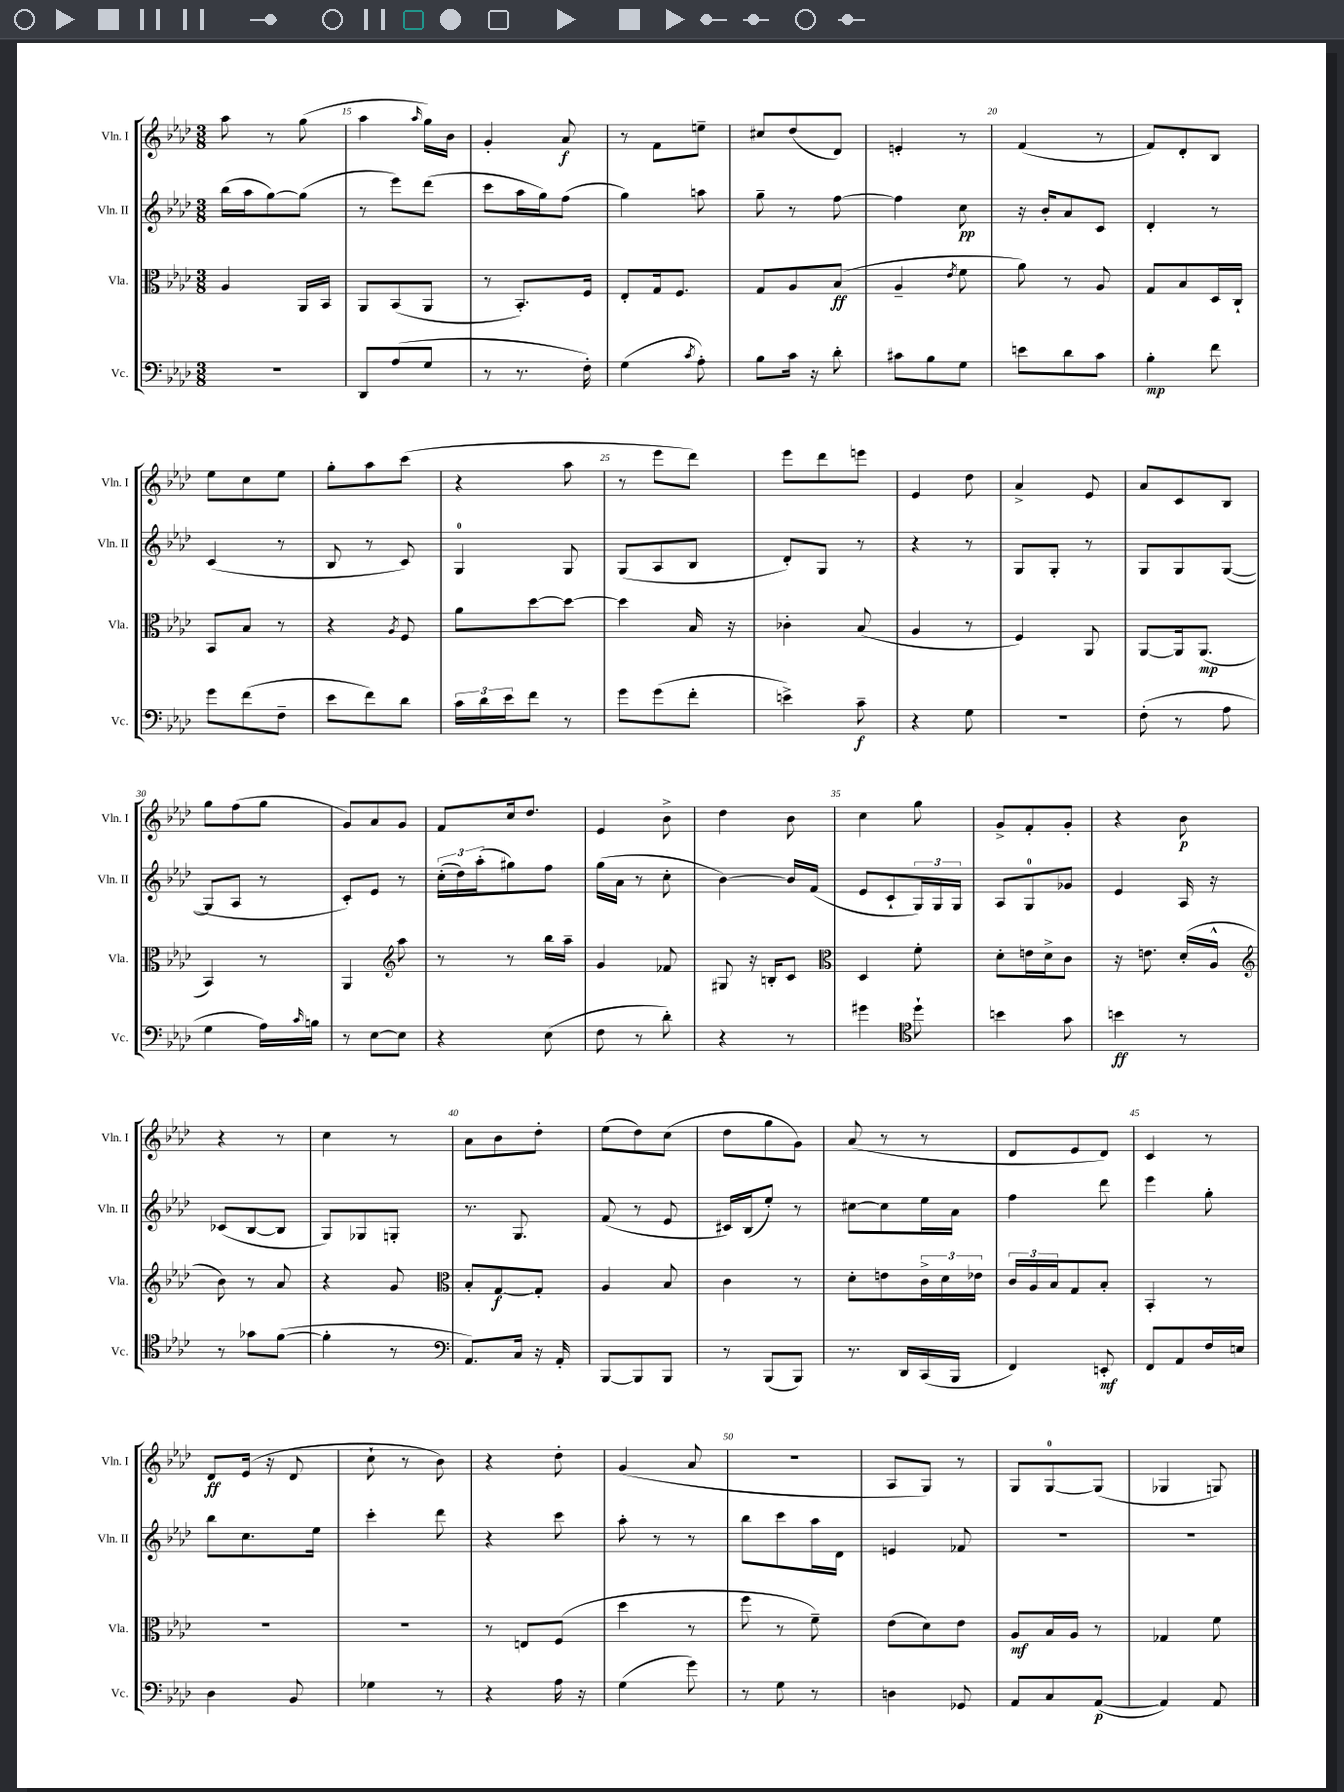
<<
\new StaffGroup <<
\new Staff = "s0" \with { instrumentName = "Vln. I" shortInstrumentName = "Vln. I" } {
    \clef treble \key aes \major \numericTimeSignature \time 3/8
    aes''8 r8 g''8( |
    aes''4 \grace { aes''16 } g''16) bes'16 |
    g'4-. aes'8\f |
    r8 f'8 e''8-- |
    cis''8 des''8( des'8) |
    e'4-. r8 |
    f'4( r8 |
    f'8) des'8-. bes8 |
    ees''8 c''8 ees''8 |
    g''8-. aes''8 c'''8( |
    r4 aes''8 |
    r8 ees'''8 des'''8) |
    ees'''8 des'''8 e'''8 |
    ees'4 des''8 |
    aes'4-> ees'8 |
    aes'8 c'8 bes8 |
    g''8 f''8( g''8 |
    g'8) aes'8 g'8 |
    f'8 c''16 des''8. |
    ees'4 bes'8-> |
    des''4 bes'8 |
    c''4 g''8 |
    g'8-> f'8-. g'8-. |
    r4 bes'8\p |
    r4 r8 |
    c''4 r8 |
    aes'8 bes'8 des''8-. |
    ees''8( des''8) c''8( |
    des''8 g''8 g'8) |
    aes'8( r8 r8 |
    des'8 ees'8 des'8) |
    c'4 r8 |
    des'8\ff ees'16( r16 des'8 |
    c''8-! r8 bes'8) |
    r4 des''8-. |
    g'4( aes'8 |
    R4. |
    aes8 g8) r8 |
    g8 g8-0~ g8( |
    ges4 g8) \bar "|." |
}
\new Staff = "s1" \with { instrumentName = "Vln. II" shortInstrumentName = "Vln. II" } {
    \clef treble \key aes \major \numericTimeSignature \time 3/8
    bes''16( aes''16 g''8~) g''8( |
    r8 ees'''8) des'''8( |
    c'''8 aes''16 g''16) f''8( |
    g''4) a''8 |
    g''8-- r8 f''8~ |
    f''4 c''8\pp |
    r16 bes'16-. aes'8 c'8 |
    des'4-. r8 |
    c'4( r8 |
    bes8 r8 c'8) |
    g4-0 g8 |
    g8( aes8 bes8 |
    des'8-.) g8 r8 |
    r4 r8 |
    g8 g8-. r8 |
    g8 g8 g8~( |
    g8 aes8 r8 |
    c'8-.) ees'8 r8 |
    \tuplet 3/2 { c''16-.( des''16) aes''16-.( } gis''8) f''8 |
    g''16( aes'16 r8 c''8-. |
    bes'4~) bes'16 f'16( |
    ees'8 c'8-! \tuplet 3/2 { g16) g16 g16 } |
    aes8 g8-0 ges'8 |
    ees'4 aes16 r16 |
    ces'8( bes8~ bes8 |
    g8) ges8 g8-. |
    r8. g8. |
    f'8( r8 ees'8 |
    cis'16) bes16( ees''8-.) r8 |
    cis''8~ cis''8 ees''16 aes'16 |
    f''4 des'''8 |
    ees'''4 g''8-. |
    bes''8 c''8. ees''16 |
    c'''4-. des'''8 |
    r4 c'''8 |
    aes''8-. r8 r8 |
    bes''8 c'''8 aes''16 des'16 |
    e'4 fes'8 |
    r4. |
    R4. \bar "|." |
}
\new Staff = "s2" \with { instrumentName = "Vla." shortInstrumentName = "Vla." } {
    \clef alto \key aes \major \numericTimeSignature \time 3/8
    aes4 aes,16 bes,16 |
    aes,8 bes,8( aes,8 |
    r8 bes,8.-.) f16 |
    ees8-. g16 f8. |
    g8 aes8 bes8\ff( |
    aes4-- \acciaccatura { ees'8 } f'8 |
    aes'8) r8 aes8 |
    g8 bes8 des16 c16-! |
    bes,8 bes8 r8 |
    r4 \acciaccatura { aes8 } f8 |
    aes'8 des''8~ des''8~ |
    des''4 bes16 r16 |
    ces'4-. bes8( |
    aes4 r8 |
    f4) aes,8 |
    aes,8~ aes,16 aes,8.\mp( |
    bes,4) r8 |
    aes,4 \clef treble aes''8 |
    r8 r8 bes''16 aes''16-- |
    g'4 fes'8 |
    gis8 r16 b16-. c'8 |
    \clef alto des4 f'8-. |
    des'8-. e'16 des'16-> c'8 |
    r16 e'8. des'16-.( aes16-^ |
    \clef treble bes'8) r8 aes'8 |
    r4 g'8 |
    \clef alto bes8-. g8~\f g8-. |
    aes4 bes8 |
    c'4 r8 |
    des'8-. e'8 \tuplet 3/2 { c'16-> des'16 ees'16 } |
    \tuplet 3/2 { c'16 aes16 bes16 } g8 bes8-. |
    bes,4-. r8 |
    R4. |
    R4. |
    r8 e8 f8( |
    des''4 r8 |
    f''8 r8 f'8--) |
    ees'8( des'8) ees'8 |
    aes8\mf bes16 aes16 r8 |
    ges4 f'8 \bar "|." |
}
\new Staff = "s3" \with { instrumentName = "Vc." shortInstrumentName = "Vc." } {
    \clef bass \key aes \major \numericTimeSignature \time 3/8
    R4. |
    des,8 aes8( g8 |
    r8 r8. f16-.) |
    g4( \acciaccatura { c'8 } aes8-.) |
    bes8 c'16 r16 des'8-. |
    cis'8 bes8 g8 |
    e'8 des'8 c'8 |
    bes4-.\mp f'8 |
    g'8 f'8( f8-- |
    ees'8 f'8) des'8 |
    \tuplet 3/2 { c'16 des'16 ees'16 } f'8 r8 |
    g'8 g'8( f'8-. |
    e'4->) c'8--\f |
    r4 g8 |
    R4. |
    f8-.( r8 aes8 |
    g4 aes16) \grace { c'16 } b16 |
    r8 ees8~ ees8 |
    r4 ees8( |
    f8 r8 des'8-.) |
    r4 r8 |
    gis'4 \clef tenor des''8-! |
    b'4 g'8 |
    b'4\ff r8 |
    r8 ges'8 f'8~( |
    f'4-. r8 |
    \clef bass aes,8.) c16 r16 aes,16-. |
    bes,,8~ bes,,8 bes,,8 |
    r8 bes,,8( bes,,8) |
    r8. des,16 c,16( bes,,16 |
    f,4) e,8-.\mf |
    f,8 aes,8 f16 e16 |
    des4 bes,8 |
    ges4 r8 |
    r4 aes16 r16 |
    g4( g'8) |
    r8 g8 r8 |
    d4 ges,8 |
    aes,8 c8 aes,8~\p( |
    aes,4) aes,8 \bar "|." |
}
>>
>>
\layout { \context { \Score currentBarNumber = #14 \override BarNumber.break-visibility = ##(#f #t #t) barNumberVisibility = #(every-nth-bar-number-visible 5) } }
